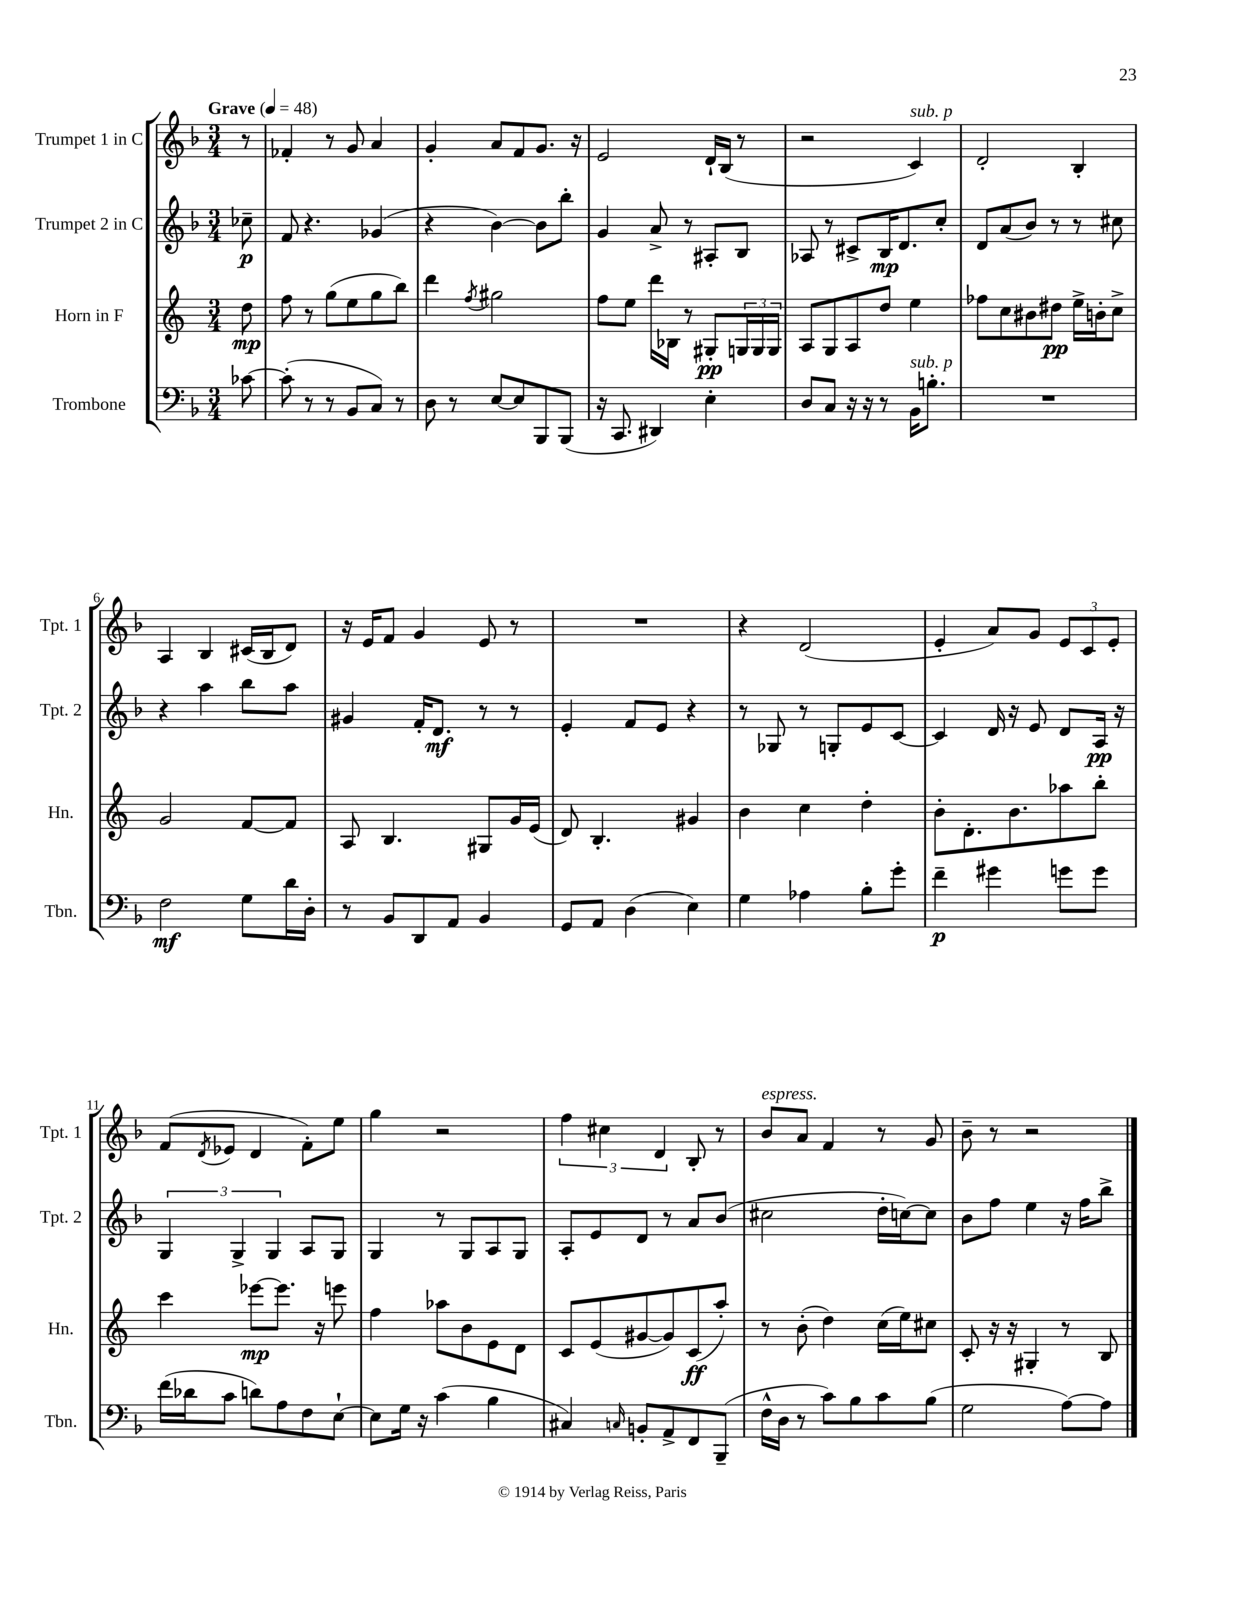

**kern	**dynam	**kern	**dynam	**kern	**dynam	**kern
*part4	*part4	*part3	*part3	*part2	*part2	*part1
*staff4	*staff4	*staff3	*staff3	*staff2	*staff2	*staff1
*I"Trombone	*	*I"Horn in F	*	*I"Trumpet 2 in C	*	*I"Trumpet 1 in C
*I'Tbn.	*	*I'Hn.	*	*I'Tpt. 2	*	*I'Tpt. 1
*clefF4	*	*clefG2	*	*clefG2	*	*clefG2
*k[b-]	*	*k[]	*	*k[b-]	*	*k[b-]
*M3/4	*	*M3/4	*	*M3/4	*	*M3/4
*MM48	*	*MM48	*	*MM48	*	*MM48
=	=	=	=	=	=	=
!	!	!	!	!	!	!LO:TX:a:B:t=Grave
[8c-X\	.	8dd\	mp	8cc-X~\	p	8r
=1	=1	=1	=1	=1	=1	=1
(8c-'\]	.	8ff\	.	8f/	.	4f-X'/
8r	.	8r	.	4.r	.	.
8r	.	(8gg\L	.	.	.	8r
8BB-/L	.	8ee\	.	.	.	8g/
8C/J)	.	8gg\	.	(4g-X/	.	4a/
8r	.	8bb\J)	.	.	.	.
=2	=2	=2	=2	=2	=2	=2
8D\	.	4ddd\	.	4r	.	4g'/
8r	.	.	.	.	.	.
.	.	8qff/	.	.	.	.
[8E/L	.	2gg#X\	.	[4b-\)	.	8a/L
8E/]	.	.	.	.	.	8f/
8BBB-/	.	.	.	8b-\L]	.	8.g/J
(8BBB-/J	.	.	.	8bb-'\J	.	.
.	.	.	.	.	.	16r
=3	=3	=3	=3	=3	=3	=3
16r	.	8ff\L	.	4g/	.	2e/
8.CC/	.	.	.	.	.	.
.	.	8ee\J	.	.	.	.
4DD#X/)	.	16ddd\LL	.	8a^/	.	.
.	.	16B-X\JJ	.	.	.	.
.	.	8r	.	8r	.	.
4E'\	.	8G#X'/L	pp	8A#X'/L	.	16d`/LL
.	.	.	.	.	.	(16B-/JJ
.	.	24Gn/L	.	8B-/J	.	8r
.	.	24G/	.	.	.	.
.	.	24G/JJ	.	.	.	.
=4	=4	=4	=4	=4	=4	=4
8D/L	.	8A/L	.	8A-X/	.	2r
8C/J	.	8G/	.	8r	.	.
16r	.	8A/	.	8c#X^/L	.	.
16r	.	.	.	.	.	.
8r	.	8dd/J	.	16B-/K	mp	.
.	.	.	.	8.d/	.	.
!	!	!	!	!	!	!LO:TX:a:i:t=sub. p
!LO:TX:a:i:t=sub. p	!	!	!	!	!	!
16BB-\KL	.	4ee\	.	.	.	4c/)
8.Bn'\J	.	.	.	.	.	.
.	.	.	.	8cc'/J	.	.
=5	=5	=5	=5	=5	=5	=5
2.r	.	8ff-X\L	.	8d/L	.	2d'/
.	.	8cc\	.	(8a/	.	.
.	.	8b#X\	.	8b-/J)	.	.
.	.	8dd#X\J	pp	8r	.	.
.	.	16ee^\LL	.	8r	.	4B-'/
.	.	16bn'\J	.	.	.	.
.	.	8cc^\J	.	8cc#X\	.	.
!!LO:LB:g=z
=6	=6	=6	=6	=6	=6	=6
2F\	mf	2g/	.	4r	.	4A/
.	.	.	.	4aa\	.	4B-/
8G\L	.	[8f/L	.	8bb-\L	.	(16c#X/LL
.	.	.	.	.	.	16B-/J
16d\L	.	8f/J]	.	8aa\J	.	8d/J)
16D'\JJ	.	.	.	.	.	.
=7	=7	=7	=7	=7	=7	=7
8r	.	8A/	.	4g#X/	.	16r
.	.	.	.	.	.	16e/KL
8BB-/L	.	4.B/	.	.	.	8f/J
8DD/	.	.	.	16f'/KL	.	4g/
.	.	.	.	8.d/J	mf	.
8AA/J	.	.	.	.	.	.
4BB-/	.	8G#X/L	.	8r	.	8e/
.	.	16g/L	.	8r	.	8r
.	.	(16e/JJ	.	.	.	.
=8	=8	=8	=8	=8	=8	=8
8GG/L	.	8d/)	.	4e'/	.	2.r
8AA/J	.	4.B'/	.	.	.	.
(4D\	.	.	.	8f/L	.	.
.	.	.	.	8e/J	.	.
4E\)	.	4g#X/	.	4r	.	.
=9	=9	=9	=9	=9	=9	=9
4G\	.	4b\	.	8r	.	4r
.	.	.	.	8G-X/	.	.
4A-X\	.	4cc\	.	8r	.	(2d/
.	.	.	.	8Gn'/L	.	.
8B-'\L	.	4dd'\	.	8e/	.	.
8g'\J	.	.	.	[8c/J	.	.
=10	=10	=10	=10	=10	=10	=10
4f~\	p	8b'\L	.	4c/]	.	4e'/
.	.	8.d'\	.	.	.	.
4g#X\	.	.	.	16d/	.	8a/L)
.	.	8.b\	.	16r	.	.
.	.	.	.	8e/	.	8g/J
8gn\L	.	8aa-X\	.	8d/L	.	12e/L
.	.	.	.	.	.	12c/
8g\J	.	8bb'\J	.	16A/Jk	pp	.
.	.	.	.	.	.	12e'/J
.	.	.	.	16r	.	.
!!LO:LB:g=z
=11	=11	=11	=11	=11	=11	=11
(16f\LL	.	4ccc\	.	6G/	.	(8f/L
16d-X\J	.	.	.	.	.	.
.	.	.	.	.	.	8qd/
8c\J	.	.	.	.	.	8e-X/J
.	.	.	.	6G^/	.	.
8dn\L)	.	[8eee-X\L	mp	.	.	4d/
.	.	.	.	6G/	.	.
8A\	.	8.eee-\J]	.	.	.	.
8F\	.	.	.	8A/L	.	8f'\L)
.	.	16r	.	.	.	.
[8E`\J	.	8eeen\	.	8G/J	.	8ee\J
=12	=12	=12	=12	=12	=12	=12
8E\L]	.	4ff\	.	4G/	.	4gg\
16G\Jk	.	.	.	.	.	.
16r	.	.	.	.	.	.
(4c\	.	8aa-X\L	.	8r	.	2r
.	.	8b\	.	8G/L	.	.
4B-\	.	8e\	.	8A/	.	.
.	.	8d\J	.	8G/J	.	.
=13	=13	=13	=13	=13	=13	=13
4C#X/)	.	8c/L	.	8A'/L	.	6ff\
.	.	(8e/	.	8e/	.	.
.	.	.	.	.	.	6cc#X\
16qqCn/	.	.	.	.	.	.
8BBn'/L	.	[8g#X/	.	8d/J	.	.
.	.	.	.	.	.	6d/
8AA^/	.	8g#/])	.	8r	.	.
8FF/	.	(8c/	ff	8a/L	.	8B-'/
(8BBB-~/J	.	8aa'/J)	.	(8b-/J	.	8r
=14	=14	=14	=14	=14	=14	=14
!	!	!	!	!	!	!LO:TX:a:i:t=espress.
16F^^\LL	.	8r	.	2cc#X\	.	8b-/L
16D\JJ	.	.	.	.	.	.
8r	.	(8b'\	.	.	.	8a/J
8c\L)	.	4dd\)	.	.	.	4f/
8B-\	.	.	.	.	.	.
8c\	.	(16cc\LL	.	16dd'\LL	.	8r
.	.	16ee\J)	.	[16ccn\J)	.	.
(8B-\J	.	8cc#X\J	.	8cc\J]	.	8g/
=15	=15	=15	=15	=15	=15	=15
2G\	.	8c'/	.	8b-\L	.	8b-~\
.	.	16r	.	8ff\J	.	8r
.	.	16r	.	.	.	.
.	.	4G#X'/	.	4ee\	.	2r
[8A\L)	.	8r	.	16r	.	.
.	.	.	.	16ff\KL	.	.
8A\J]	.	8B/	.	8bb-^\J	.	.
==	==	==	==	==	==	==
*-	*-	*-	*-	*-	*-	*-
